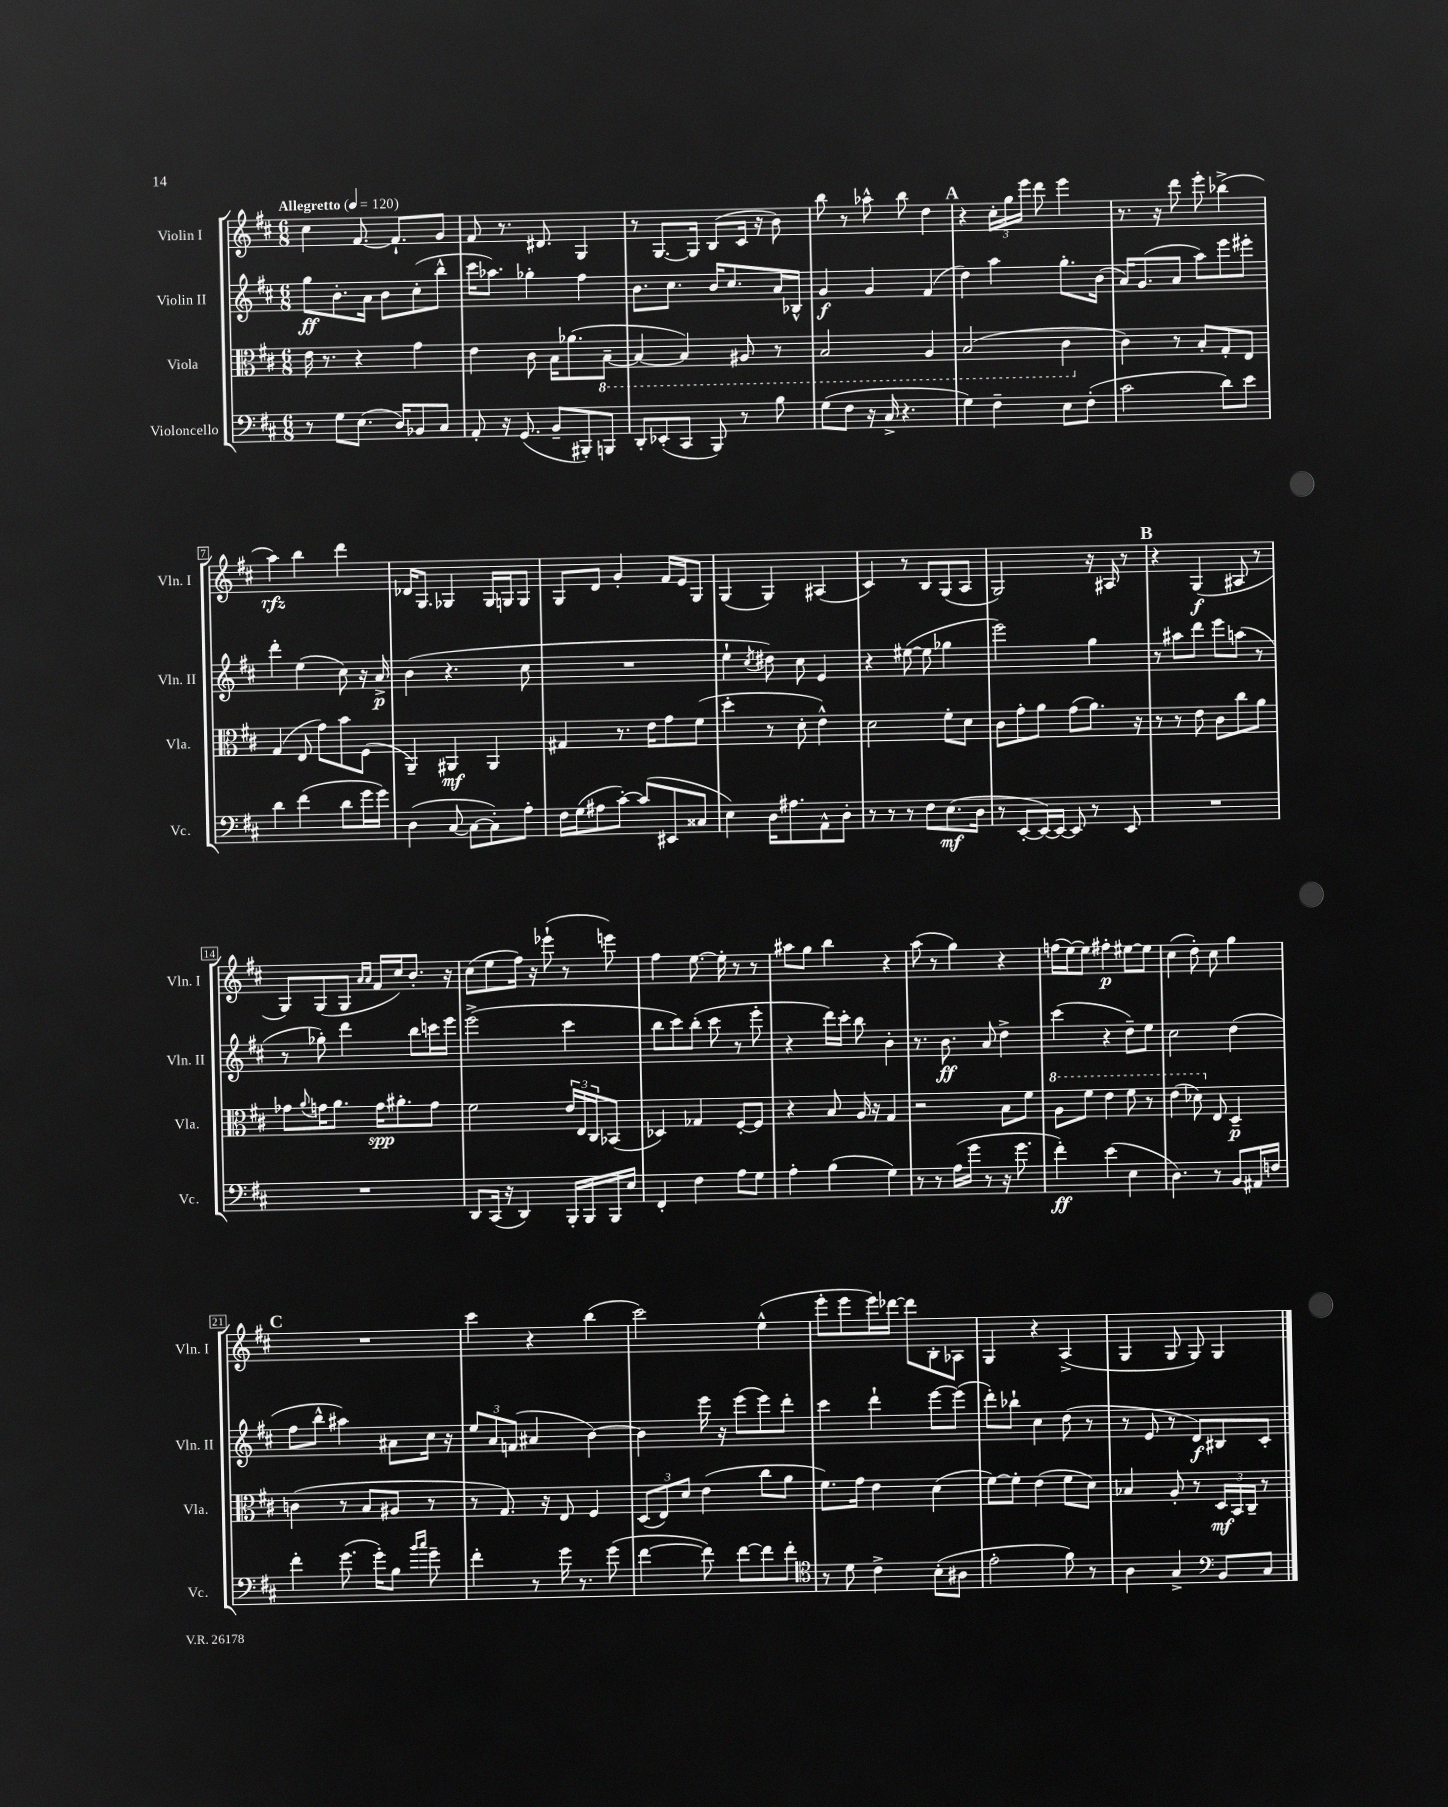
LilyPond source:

<<
\new StaffGroup <<
\new Staff = "s0" \with { instrumentName = "Violin I" shortInstrumentName = "Vln. I" } {
    \clef treble \key d \major \numericTimeSignature \time 6/8 \tempo "Allegretto" 4 = 120
    cis''4 fis'8.~ fis'8.-! g'8 |
    fis'8 r8. dis'8. g4 |
    r8 g8.~ g16 b8( cis'16 r16 b'8) |
    b''8 r8 aes''8-^ b''8 d''4 |
    \mark \markup { \bold "A" } r4 \tuplet 3/2 { cis''16-. g''16 e'''16 } d'''8 e'''4 |
    r8. r16 d'''8 e'''8-. bes''4->( |
    a''4\rfz) b''4 d'''4 |
    des'16 g8. ges4 ges16 g16 g8 |
    g8 d'8 g'4-. fis'16 e'16 g8 |
    g4( g4) ais4( |
    cis'4) r8 b8 g8( a8 |
    g2) r16 ais16 r8 |
    \mark \markup { \bold "B" } r4 g4\f( ais8 r8 |
    g8) g8( g8 \grace { a'16 a'16 } fis'16 cis''16) b'8.-. r16 |
    cis''8( e''8 fis''16) r16 ees'''8-!( r8 e'''8) |
    fis''4 e''8.~ e''16-. r8 r8 |
    ais''8 g''8 b''4 r4 |
    a''8( r8 g''4) r4 |
    f''16( e''16~) e''8 fis''4-.\p eis''8~ eis''8 |
    cis''4( d''8-.) cis''8 g''4 |
    \mark \markup { \bold "C" } R2. |
    cis'''4 r4 b''4( |
    cis'''2) e''4-^( |
    e'''8-. e'''8 e'''16) des'''16~ des'''8 b8-. aes8 |
    g4 r4 a4->( |
    g4 g8 g8) g4 \bar "|." |
}
\new Staff = "s1" \with { instrumentName = "Violin II" shortInstrumentName = "Vln. II" } {
    \clef treble \key d \major \numericTimeSignature \time 6/8
    g''8\ff b'8.-. a'16 b'8 cis''8-.( b''8-^ |
    cis'''16 aes''8.) ges''4-. fis''4 |
    b'8. cis''8. b'16 cis''8. a'16 bes16-^ |
    g'4\f g'4 fis'4( |
    \mark \markup { \bold "A" } d''4) a''4 g''8.-. b'16( |
    a'16) g'8.( a'8 a''8) e'''8 eis'''8-. |
    d'''4-. e''4( cis''8) r16 a'16->\p |
    b'4( r4. cis''8 |
    R2. |
    e''4-! \acciaccatura { cis''8 } dis''8) cis''8 e'4 |
    r4 eis''8~( eis''8 ges''4 |
    e'''2) g''4 |
    \mark \markup { \bold "B" } r8 ais''8 d'''8 e'''8 a''8( r8 |
    r8 ges''8-.) d'''4 b''8 c'''16 e'''16 |
    e'''2->( cis'''4 |
    b''8 cis'''8) b''8-.( cis'''8 r8 e'''8-. |
    r4 d'''16) cis'''16-. b''8 b'4-. |
    r8. b'8.\ff a'8 d''4-> |
    cis'''4( r4 d''8--) e''8 |
    cis''2 d''4( |
    \mark \markup { \bold "C" } fis''8 b''8-^ ais''4) ais'8 cis''16 r16 |
    \tuplet 3/2 { e''8 a'8 f'8( } ais'4 b'4~) |
    b'4 e'''16 r16 e'''8( e'''8) d'''8-. |
    cis'''4 d'''4-! e'''8~ e'''8( |
    d'''8-.) bes''8-! cis''4 d''8( r8 |
    r8 e'8 r8 d'8\f) bis8 cis'8-. \bar "|." |
}
\new Staff = "s2" \with { instrumentName = "Viola" shortInstrumentName = "Vla." } {
    \clef alto \key d \major \numericTimeSignature \time 6/8
    e'16 r8. r4 g'4 |
    e'4 cis'8 b16 aes'8.( \ottava #-1 b,8~-- |
    b,4~ b,4) ais,8 r8 |
    b,2 a,4 |
    \mark \markup { \bold "A" } b,2( cis4 \ottava #0 |
    cis'4) r8 b8-. g8-. e8 |
    g4( e8 g'8) b'8 fis8( |
    a,4--) ais,4\mf ais,4 |
    gis4 r8. e'16 g'8 fis'8( |
    d''4-. r8 d'8-. e'4-^) |
    d'2 fis'8-. d'8 |
    cis'8 g'8-. a'8 g'8( a'8.) r16 |
    \mark \markup { \bold "B" } r8 r8 e'8 cis'8 cis''8 a'8 |
    ges'8 \appoggiatura { a'8 } g'16 a'8. g'16\spp ais'8.-. g'8 |
    fis'2 \tuplet 3/2 { e'16 e16 cis16 } bes,8( |
    des4) ges4 fis8~-. fis8 |
    r4 b8 a16 r16 g4 |
    r2 b8 fis'8 |
    \ottava #1 a'8 fis''8 e''4 fis''8 r8 |
    e''4( des''8) \ottava #0 e8 d4--\p |
    \mark \markup { \bold "C" } c'4( r8 b8 ais8 r8 |
    r8 g8.) r16 e8 fis4 |
    \tuplet 3/2 { d8( e8) d'8 } e'4( cis''8 a'8 |
    fis'8.) g'16 e'4 d'4( |
    fis'8~) fis'8-. e'4( fis'8 d'8) |
    bes4 a8-. r8 \tuplet 3/2 { d16\mf b,16 cis16-- } r8 \bar "|." |
}
\new Staff = "s3" \with { instrumentName = "Violoncello" shortInstrumentName = "Vc." } {
    \clef bass \key d \major \numericTimeSignature \time 6/8
    r8 g8 e8.( d16) bes,8 cis8 |
    a,8-. r16 g,8.( b,8-- bis,,8-.) b,,8 |
    d,8-. ees,8-.( cis,8 b,,8) r8 b8 |
    g8( fis8 r16 cis16-> r4. |
    \mark \markup { \bold "A" } g4) fis4-- e8 fis8-.( |
    cis'2 d'8) e'8 |
    d'4 fis'4( d'8 g'16 g'16) |
    d4( cis8~ cis8~ cis8-.) a8-. |
    fis16 g16( ais8 cis'8~-.) cis'8( eis,8 cisis8 |
    e4) d16 ais8. a,8-^ d8-. |
    r8 r8 r8 fis8 e8.\mf( d16 |
    r8 e,8~-. e,16~) e,16~ e,8 r8 e,8 |
    \mark \markup { \bold "B" } R2. |
    R2. |
    d,8 cis,16( r16 d,4) b,,16-. b,,16 b,,16 e16 |
    fis,4-. fis4 a8 g8 |
    a4-. b4( g4) |
    r8 r8 a16( g'16 r8 r16 g'8. |
    fis'4-.\ff) e'4( e4 |
    d4.) r8 b,8 ais,16 f16 |
    \mark \markup { \bold "C" } fis'4-. g'8.( g'16-.) b8 \grace { b'16 cis''16 } g'8-- |
    fis'4-. r8 g'16 r8. g'8( |
    fis'4~ fis'8) fis'8~ fis'8 fis'8-. |
    \clef tenor r8 d'8 cis'4-> b8-.( ais8 |
    e'2-. fis'8) r8 |
    a4 g4-> \clef bass b,8 cis8 \bar "|." |
}
>>
>>
\layout { \context { \Score \override BarNumber.stencil = #(make-stencil-boxer 0.1 0.3 ly:text-interface::print) } }
